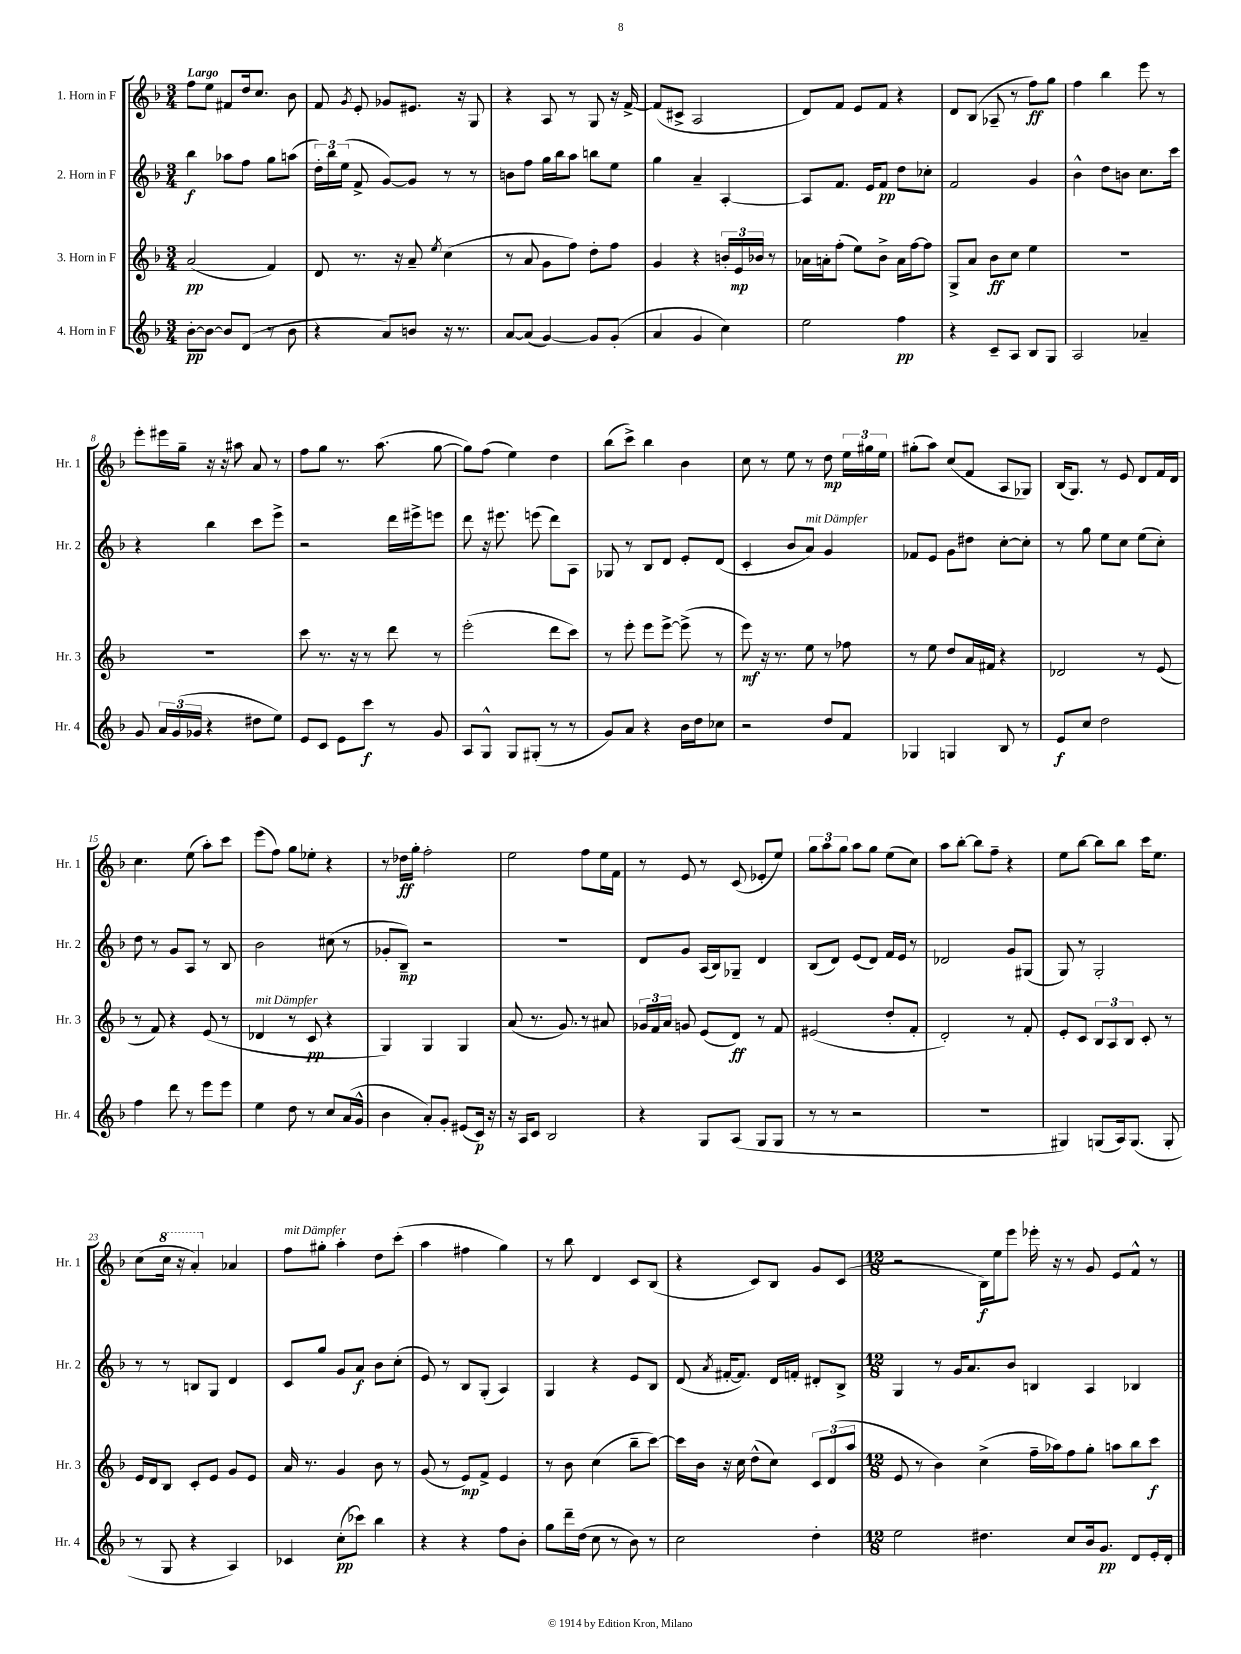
<<
\new StaffGroup <<
\new Staff = "s0" \with { instrumentName = "1. Horn in F" shortInstrumentName = "Hr. 1" } {
    \clef treble \key f \major \numericTimeSignature \time 3/4 \tempo "Largo"
    \autoBeamOff f''8[ e''8] fis'8[ d''16 c''8.] bes'8 |
    f'8 \acciaccatura { g'8 } e'8-. ges'8[ eis'8.] r16 g8 |
    r4 a8 r8 g8 r16 f'16~-> |
    f'8[( cis'8]-> a2 |
    d'8[) f'8] e'8[ f'8] r4 |
    d'8[ bes8]( aes8-- r8 f''8[\ff) g''8] |
    f''4 bes''4 e'''8 r8 |
    e'''8[-. eis'''16 g''16]-- r16 r16 ais''8 a'8 r8 |
    f''8[ g''8] r8. a''8.( g''8~ |
    g''8[) f''8]( e''4) d''4 |
    bes''8[( c'''8]->) bes''4 bes'4 |
    c''8 r8 e''8 r8 d''8\mp \tuplet 3/2 { e''16[ gis''16 e''16] } |
    gis''8[-.( a''8]) c''8[( f'8] a8[ ges8]) |
    bes16[( g8.]) r8 e'8 d'8[ f'16 d'16] |
    c''4. e''8( a''8[-.) c'''8] |
    e'''8[( f''8]) g''8[ ees''8]-. r4 |
    r8 des''16[\ff g''16]-. f''2-. |
    e''2 f''8[ e''16 f'16] |
    r8 e'8 r8 c'8( ees'8[-. e''8]) |
    \tuplet 3/2 { g''8[ a''8 g''8] } a''8[ g''8] e''8[( c''8]) |
    a''8[ bes''8]~-. bes''8[ f''8]-- r4 |
    e''8[ bes''8]~ bes''8[ bes''8] c'''16[ e''8.] |
    c''8[( \ottava #1 c'''16] r16 a''4-.) \ottava #0 aes'4 |
    f''8[^\markup { \italic "mit Dämpfer" } gis''8]-. a''4-. d''8[ c'''8]-.( |
    a''4 fis''4 g''4) |
    r8 bes''8 d'4 c'8[ bes8]( |
    r4 c'8[) bes8] g'8[ c'8]( |
    \numericTimeSignature \time 12/8 r2 bes16[\f) e''16 e'''8] ees'''16-. r16 r8 g'8 e'8[ f'8]-^ r8 \bar "|." |
}
\new Staff = "s1" \with { instrumentName = "2. Horn in F" shortInstrumentName = "Hr. 2" } {
    \clef treble \key f \major \numericTimeSignature \time 3/4
    \autoBeamOff bes''4\f aes''8[ f''8] g''8[ a''8]( |
    \tuplet 3/2 { d''16[-.) bes''16 e''16]( } f'8-> g'8[~) g'8] r8 r8 |
    b'8[ f''8] g''16[ bes''16 a''8] b''8[ e''8] |
    g''4 a'4-- a4~-. |
    a8[ f'8.] e'16[ f'8]\pp d''8[ ces''8]-. |
    f'2 g'4 |
    bes'4-^ d''8[ b'8] c''8.[ c'''16] |
    r4 bes''4 c'''8[ e'''8]-> |
    r2 d'''16[ eis'''16-> e'''8] |
    d'''8 r16 eis'''8. e'''8( d'''8[) a8] |
    ges8 r8 bes8[ d'8] e'8[-. d'8]( |
    c'4-. bes'8[ a'8]^\markup { \italic "mit Dämpfer" }) g'4 |
    fes'8[ e'8] g'8[ dis''8] c''8[~-. c''8]-. |
    r8 g''8 e''8[ c''8] e''8[( c''8]-.) |
    d''8 r8 g'8[ a8] r8 bes8 |
    bes'2 cis''8( r8 |
    ges'8[-. bes8]--\mp) r2 |
    R2. |
    d'8[ g'8] a16[( bes16) ges8]-- d'4 |
    bes8[( d'8]) e'8[( d'8]) f'16[ e'16] r8 |
    des'2 g'8[ gis8]( |
    g8) r8 g2-. |
    r8 r8 b8[ g8] d'4 |
    c'8[ g''8] g'8[ a'8]\f bes'8[ c''8]-.( |
    e'8) r8 bes8[ g8]-.( a4) |
    g4 r4 e'8[ bes8] |
    d'8( \acciaccatura { a'8 } fis'16[~-. fis'8.]) d'16[ f'16]-. dis'8[-. bes8]-> |
    \numericTimeSignature \time 12/8 g4 r8 g'16[ a'8. bes'8] b4 a4 bes4 \bar "|." |
}
\new Staff = "s2" \with { instrumentName = "3. Horn in F" shortInstrumentName = "Hr. 3" } {
    \clef treble \key f \major \numericTimeSignature \time 3/4
    \autoBeamOff a'2\pp( f'4) |
    d'8 r8. r16 a'8-- \acciaccatura { e''8 } c''4( |
    r8 a'8 g'8[ f''8]) d''8[-. f''8] |
    g'4 r4 \tuplet 3/2 { b'16[-. e'16\mp bes'16] } r8 |
    aes'16[ a'16-. f''8]-.( e''8[) bes'8]-> a'16[ f''16~ f''8] |
    g8[-> a'8] bes'8[\ff c''8] e''4 |
    R2. |
    R2. |
    c'''8 r8. r16 r8 d'''8 r8 |
    e'''2-.( d'''8[ c'''8]) |
    r8 e'''8-. e'''8[ e'''8]~-> e'''8->( r8 |
    e'''8\mf) r16 r8. e''8 r8 fes''8 |
    r8 e''8 d''8[ a'16 fis'16] r4 |
    des'2 r8 e'8( |
    r8 f'8) r4 e'8( r8 |
    des'4^\markup { \italic "mit Dämpfer" } r8 c'8\pp r4 |
    g4) g4 g4 |
    a'8( r8. g'8.) r8 ais'8 |
    \tuplet 3/2 { ges'16[ f'16 a'16] } g'8 e'8[( d'8]\ff) r8 f'8 |
    eis'2( d''8[-. f'8]-. |
    d'2-.) r8 f'8-. |
    e'8[-. c'8] \tuplet 3/2 { bes8[ a8 bes8] } c'8-. r8 |
    e'16[ d'16 bes8] c'8[-. e'8] g'8[ e'8] |
    a'16 r8. g'4 bes'8 r8 |
    g'8( r8 e'8[\mp) f'8]-> e'4 |
    r8 bes'8 c''4( bes''8[-- c'''8]~) |
    c'''16[ bes'16] r16 c''16 d''8[-^( c''8]) \tuplet 3/2 { c'8[ d'8( a''8] } |
    \numericTimeSignature \time 12/8 e'8 r8 bes'4) c''4->( f''16[-- aes''16) f''8 g''8]-. a''8[ bes''8 c'''8]\f \bar "|." |
}
\new Staff = "s3" \with { instrumentName = "4. Horn in F" shortInstrumentName = "Hr. 4" } {
    \clef treble \key f \major \numericTimeSignature \time 3/4
    \autoBeamOff bes'8[~-.\pp bes'8]~ bes'8[ d'8]( r8 bes'8 |
    r4 a'8[) b'8] r16 r8. |
    a'8[~ a'8]( g'4~) g'8[ g'8]-.( |
    a'4 g'4 c''4) |
    e''2 f''4\pp |
    r4 c'8[-- a8] bes8[ g8] |
    a2 aes'4-- |
    g'8 \tuplet 3/2 { a'16[ g'16( ges'16] } r4 dis''8[ e''8]) |
    e'8[ c'8] e'8[ c'''8]\f r8 g'8 |
    a8[ g8]-^ g8[ gis8]-.( r8 r8 |
    g'8[) a'8] r4 bes'16[ d''16 ces''8] |
    r2 d''8[ f'8] |
    ges4 g4 bes8 r8 |
    e'8[\f c''8] d''2 |
    f''4 d'''8 r8 e'''8[ e'''8] |
    e''4 d''8 r8 c''8[ a'16( g'16]-^ |
    bes'4 a'8[-.) g'8]-. eis'8[( c'16]\p) r16 |
    r16 a16[ c'8] bes2 |
    r4 g8[ a8]( g8[ g8] |
    r8 r8 r2 |
    R2. |
    gis4) g8[( a16) g8.]( g8-. |
    r8 g8 r4 a4) |
    ces'4 c''8[-.\pp( ces'''8]) bes''4 |
    r4 r4 f''8[ bes'8]-. |
    g''8[ d'''16-- d''16]( c''8 r8 bes'8) r8 |
    c''2 d''4-. |
    \numericTimeSignature \time 12/8 e''2 dis''4. c''8[ bes'16 g'8.]\pp d'8[ e'16-. d'16]-. \bar "|." |
}
>>
>>
